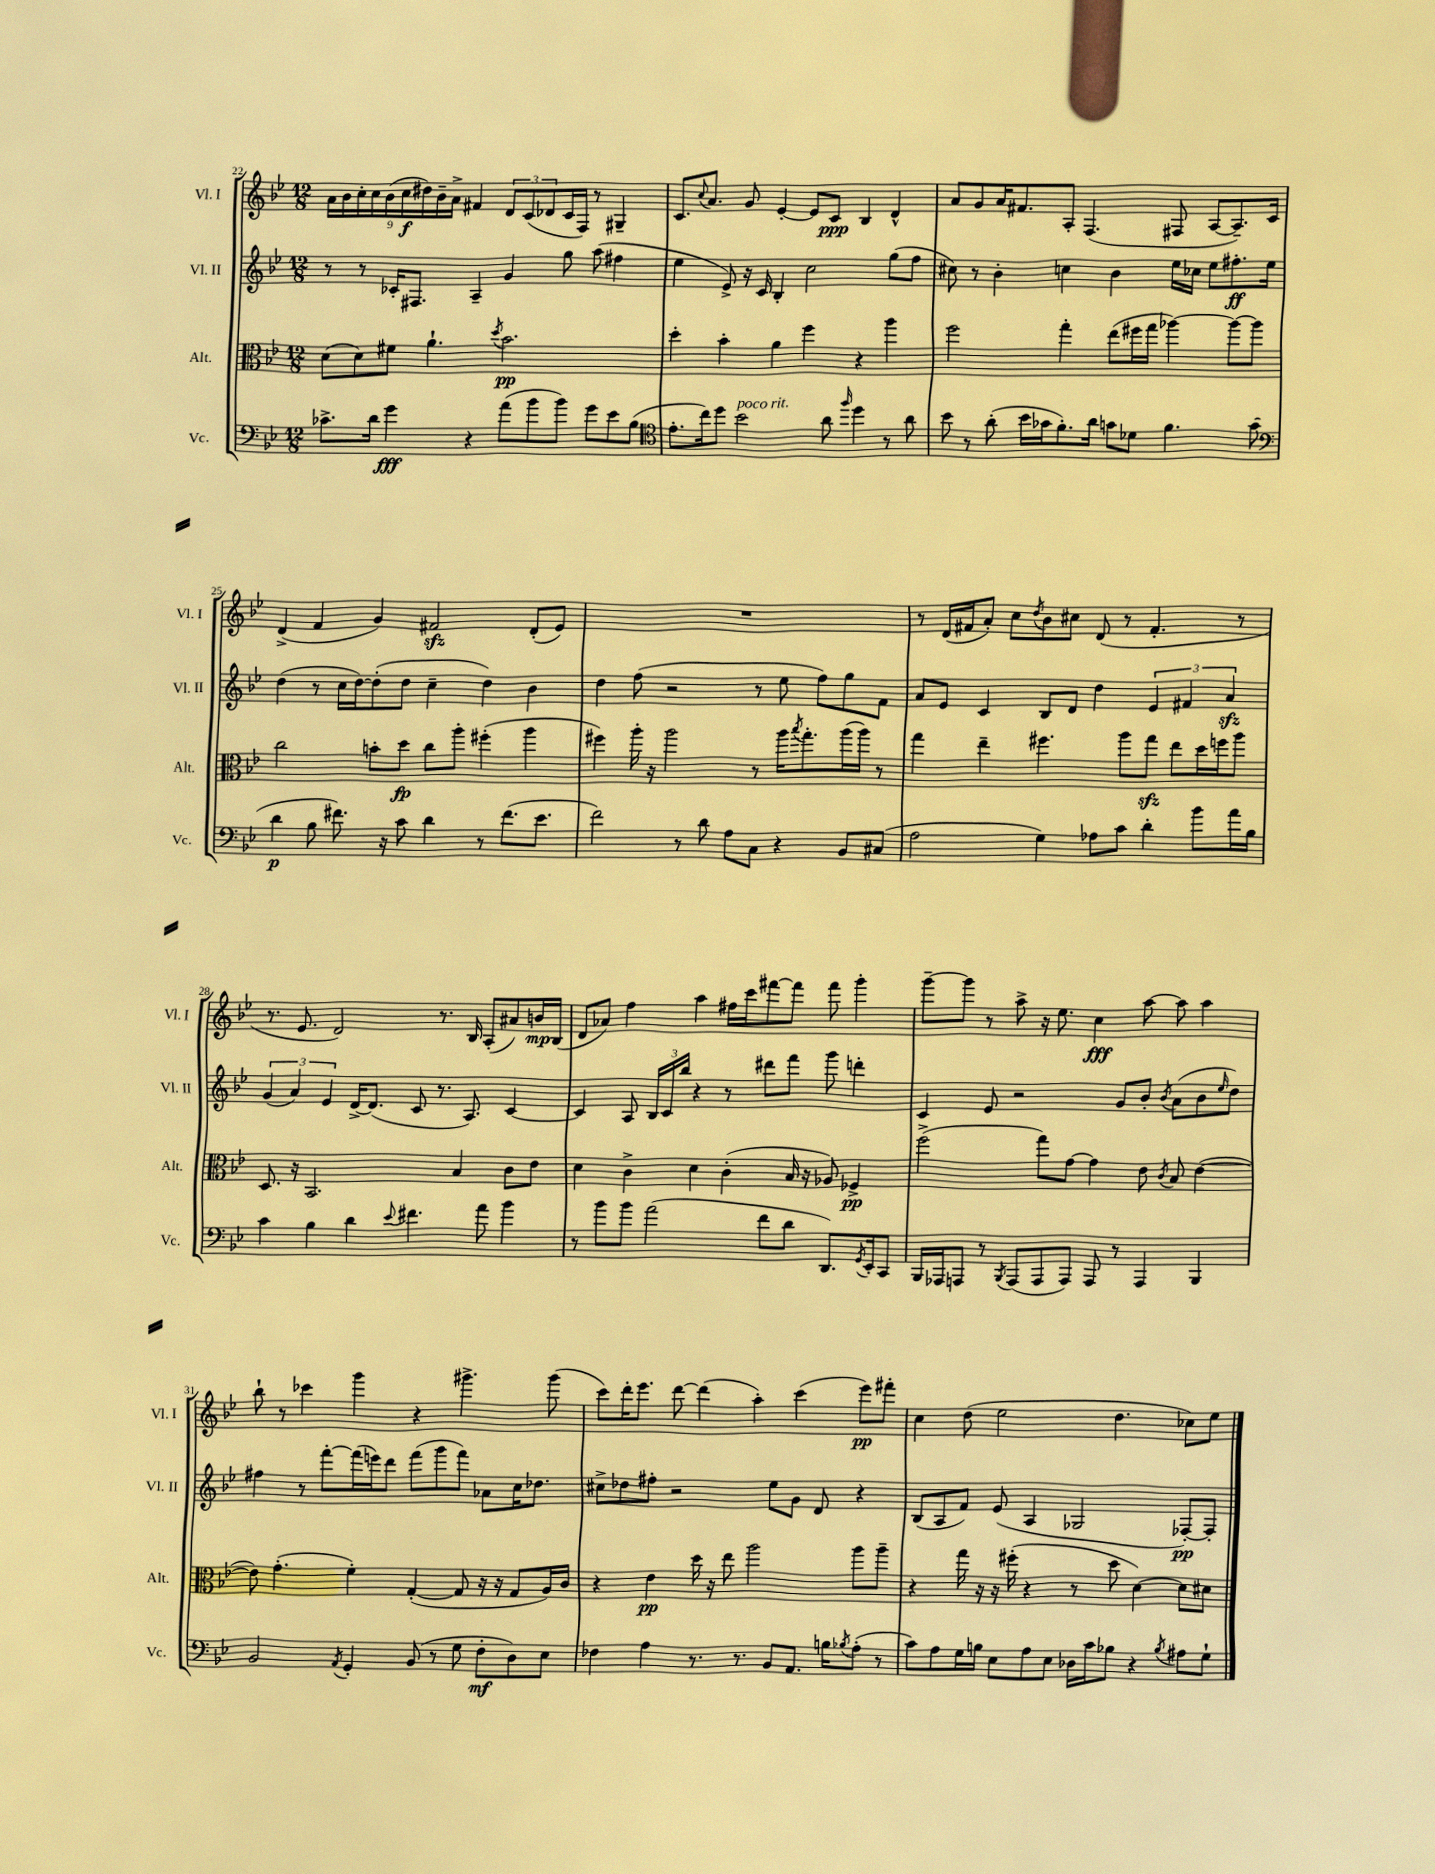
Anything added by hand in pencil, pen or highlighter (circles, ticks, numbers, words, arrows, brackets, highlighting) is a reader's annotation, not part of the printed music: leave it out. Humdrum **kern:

**kern	**kern	**kern	**kern
*staff4	*staff3	*staff2	*staff1
*clefF4	*clefC3	*clefG2	*clefG2
*k[b-e-]	*k[b-e-]	*k[b-e-]	*k[b-e-]
*M12/8	*M12/8	*M12/8	*M12/8
8.c-^	(8d	8r	18a
.	.	.	18b-
.	.	.	18cc'
.	8d)	8r	.
.	.	.	18cc
16d	.	.	.
.	.	.	(18b-
4g	8f#	16c-'	.
.	.	.	18cc
.	.	8.F#	.
.	.	.	18dd#)
.	4.a`	.	.
.	.	.	18b-~
.	.	.	18a^
4r	.	4A~	4f#
.	8qdd	.	.
(8a	2.b-	4g	12d
.	.	.	(12c
8b-	.	.	.
.	.	.	12d-
8b-)	.	8gg	16c
.	.	.	16F)
8g	.	(8aa	8r
8e-	.	4ff#	4G#~
(8B-	.	.	.
=	=	=	=
*clefC4	*	*	*
8.e-'	4dd'	4ee-	8.c
.	.	.	8qqcc
16cc)	.	.	8.a
8dd	4b-'	8e-^)	.
2b-	.	16r	8g
.	.	16c	.
.	4a	4B-'	[4e-'
.	4ff	2cc	8e-]
8a	.	.	8c
16qqff	.	.	.
4dd	4r	.	4B-
8r	4aa	(8gg	4d^^
8a	.	8ff	.
=	=	=	=
8b-	2ff	8cc#)	8a
8r	.	8r	8g
(8a'	.	4b-'	16a
.	.	.	8.f#
16b-	.	.	.
16g-	.	.	.
8.f')	4gg'	4cc	8A'
.	.	.	(4.F
16a	.	.	.
8g	(8ee-	4b-	.
8d-	16ff#	.	.
.	16gg	.	.
4.f	[4aa-)	16ee-	8F#
.	.	16cc-	.
.	.	8ee-	[8A
.	8aa-_	8.ff#'	8.A~])
(8g	8aa-]	.	.
.	.	16ee-	16c
=	=	=	=
*clefF4	*	*	*
4d	2cc	(4dd	(4d^
8B-	.	8r	4f
8.f#)	.	16cc	.
.	.	[16dd)	.
.	8b'	(8dd']	4g)
16r	.	.	.
8c	8dd	8dd	.
4d	8cc	4cc~	2f#
.	8aa'	.	.
8r	(4ff#'	4dd)	.
(8.f#	.	.	.
.	4aa	4b-	(8d'
8.e-	.	.	.
.	.	.	8e-)
=	=	=	=
2f)	4ff#)	4dd	1.r
.	16aa'	(8ff	.
.	16r	.	.
.	2aa	2r	.
8r	.	.	.
8d	.	.	.
8A	.	.	.
8C	8r	8r	.
4r	16aa	8ee-	.
.	8qbb-	.	.
.	8.gg'	.	.
.	.	8ff)	.
8BB-	(16aa	8gg	.
.	16aa)	.	.
(8C#	8r	8f	.
=	=	=	=
2A	4gg	8a	8r
.	.	8e-	(16d
.	.	.	16f#
.	4ee-~	4c	8a')
.	.	.	8cc
.	.	.	8qdd
4G)	4.ff#	8B-	8b-
.	.	8d	8cc#
8A-	.	4dd	(8d
8c	8aa	.	8r
4d'	8gg	6e-	4.f#'
.	8ee-	.	.
.	.	6f#	.
8b-	16dd	.	.
.	16ff	.	.
.	.	6a	.
16a	8aa	.	8r
16B-	.	.	.
=	=	=	=
4c	8.D	(6g	8.r
.	.	6a)	.
.	16r	.	8.e-
4B-	2.BB-	.	.
.	.	6e-	.
.	.	.	2d)
4d	.	[16d^	.
.	.	(8.d]	.
8qqe-	.	.	.
4.f#	.	8c	.
.	.	8.r	8.r
.	4B-	.	.
.	.	8.A)	16B-
8a	.	.	(8A'
4b-	8c	[4c	8a#)
.	8e-	.	16b
.	.	.	(16B-
=	=	=	=
8r	4d	4c]	8d
8b-	.	.	8a-)
8b-	4c^	8A	4ff
(2a	.	24B-	.
.	.	24c	.
.	.	24bb-	.
.	4d	4r	4aa
.	(4c'	8r	16ff#
.	.	.	16ccc
8f	.	8ddd#	[8fff#
8d	16B-	8fff	8fff#]
.	16r	.	.
8.DD)	8A-)	8ggg	8fff#
.	4F-^	4ddd'	4ggg'
8qGG	.	.	.
16EE-'	.	.	.
8CC	.	.	.
=	=	=	=
16BBB-	(2ff^	4c	[8ggg~
16AAA-	.	.	.
8AAA	.	.	8ggg]
8r	.	8e-	8r
8qBBB-	.	.	.
(8AAA	.	2r	8aa^
8AAA	8gg)	.	16r
.	.	.	8.ee-
8AAA)	[8g	.	.
8AAA	4g]	.	4cc
8r	.	8g	.
4AAA	8e-	8b-'	[8aa
.	8qc	8qb-	.
.	8B-	(8a	8aa]
4BBB-	([4e-	8b-	4aa
.	.	16qqee-	.
.	.	8dd)	.
=	=	=	=
2BB-	8e-])	4ff#	8bb-`
.	(4.g'	.	8r
.	.	8r	4ccc-
.	.	[8fff'	.
8qAA	.	.	.
4GG'	4f')	(16fff]	4ggg
.	.	16eee)	.
.	.	8ddd	.
(8BB-	([4G'	(8fff	4r
8r	.	8ggg	.
8G	8G]	8fff)	4.ggg#^
8F'	16r	8a-	.
.	16r	.	.
8D)	8G	16cc	.
.	.	8.dd-	.
8E-	16A)	.	(8ggg#
.	16c	.	.
=	=	=	=
4F-	4r	8cc#^	8ccc)
.	.	8dd-	16ddd'
.	.	.	8.eee-
4A	4e-	8ff#'	.
.	.	2r	[8ddd
8.r	16dd	.	(4ddd]
.	16r	.	.
.	8ee-	.	.
8.r	.	.	.
.	2aa	.	4aa')
8BB-	.	8ee-	.
8.AA	.	8g	(4ccc
.	.	8d	.
16B	.	.	.
8qB-	.	.	.
(8A'	8aa	4r	8eee-)
8r	8aa~	.	8fff#'
=	=	=	=
8c)	4r	(8B-	4cc
8A	.	8A	.
16G	16gg	8f)	(8dd
16B	16r	.	.
8E-	16r	(8e-	2ee-
.	(16ff#'	.	.
8A	4r	4A	.
8E-	.	.	.
16D-	8r	2G-	.
16c	.	.	.
8B-	8dd	.	4.dd
4r	[4d)	.	.
8qB-	.	.	.
8A#	8d]	[8F-')	8cc-)
8G`	8d#	8F-']	8ee-
==	==	==	==
*-	*-	*-	*-
